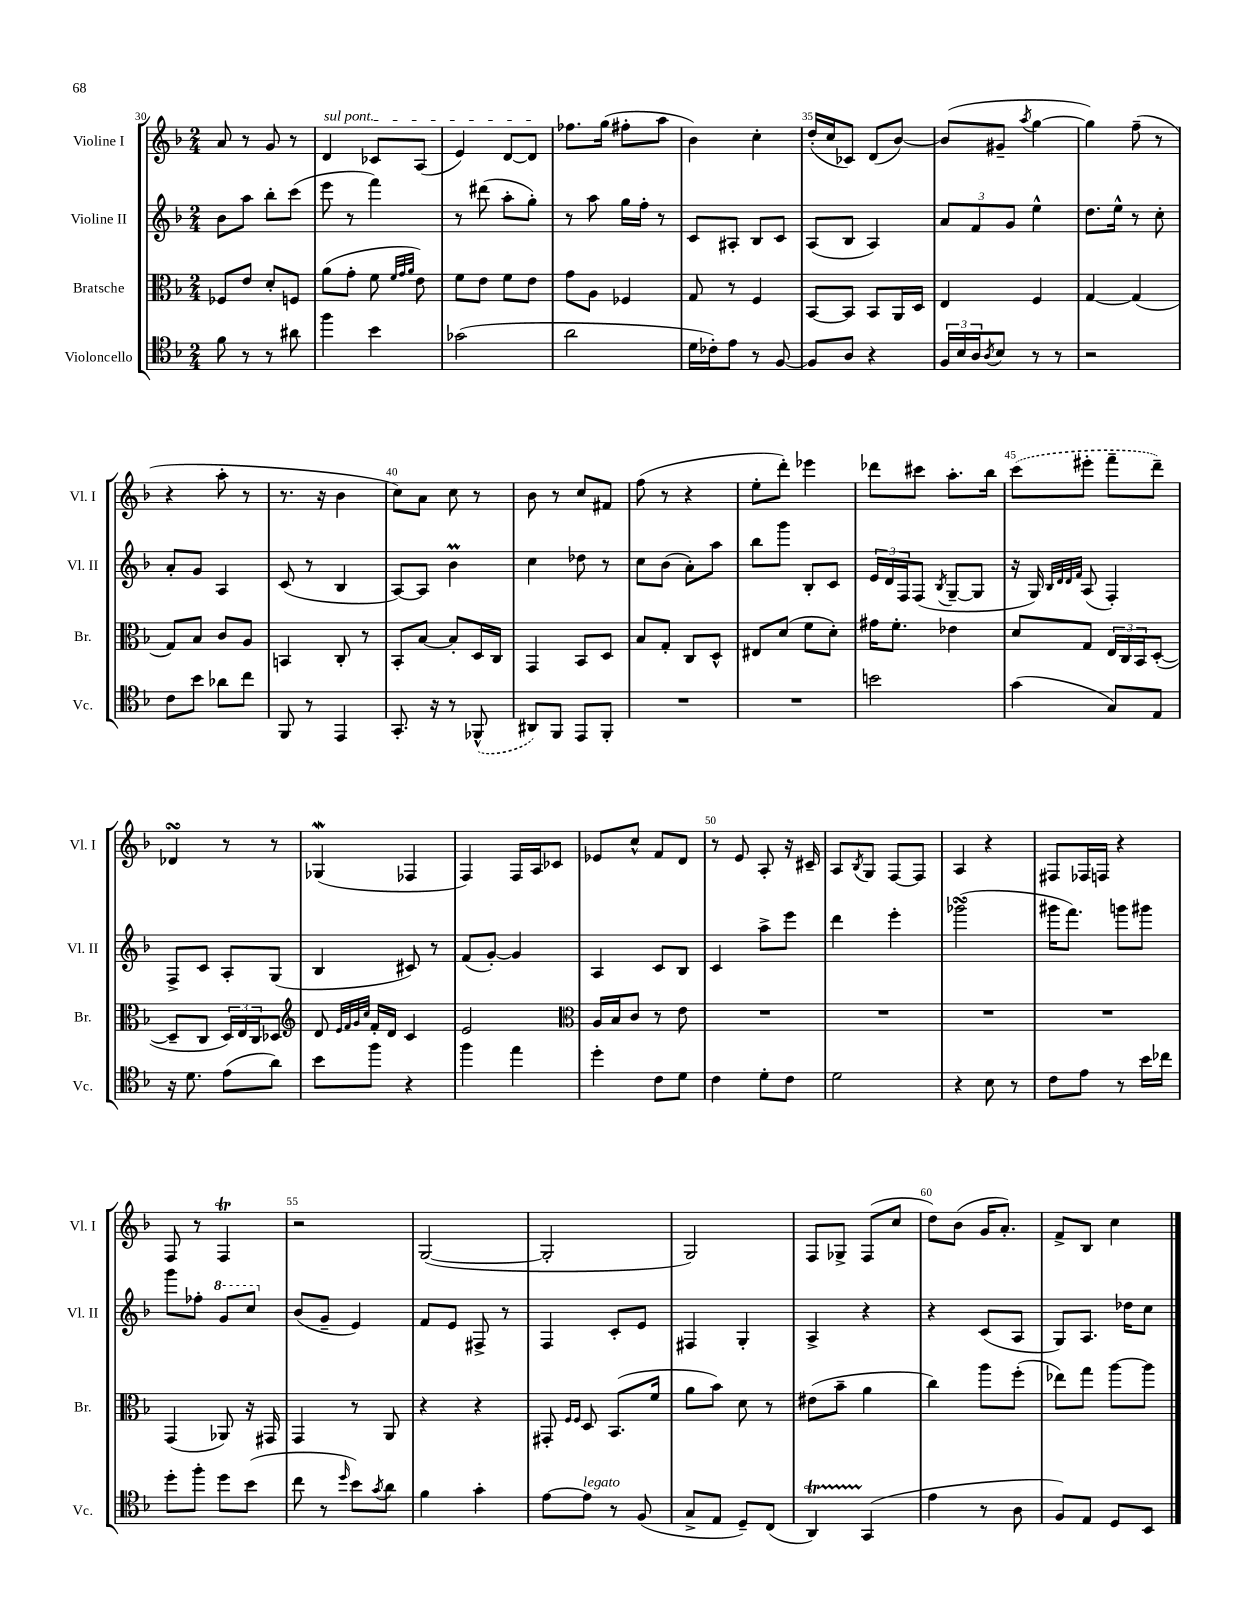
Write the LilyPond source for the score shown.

<<
\new StaffGroup <<
\new Staff = "s0" \with { instrumentName = "Violine I" shortInstrumentName = "Vl. I" } {
    \clef treble \key f \major \numericTimeSignature \time 2/4
    a'8 r8 g'8 r8 |
    \once \override TextSpanner.bound-details.left.text = \markup { \italic "sul pont." } d'4\startTextSpan ces'8 a8( |
    e'4) d'8~ d'8\stopTextSpan |
    fes''8. g''16( fis''8-. a''8 |
    bes'4) c''4-. |
    d''16-.( c''16 ces'8) d'8( bes'8~) |
    bes'8( gis'8-- \acciaccatura { a''8 } g''4~ |
    g''4) f''8--( r8 |
    r4 a''8-. r8 |
    r8. r16 bes'4 |
    c''8) a'8 c''8 r8 |
    bes'8 r8 c''8 fis'8 |
    f''8( r8 r4 |
    e''8-. d'''8-.) ees'''4 |
    des'''8 cis'''8 a''8.-. bes''16 |
    \once \slurDashed c'''8( eis'''8-. f'''8-- d'''8--) |
    des'4\turn r8 r8 |
    ges4\mordent( fes4 |
    f4) f16 a16 ces'8 |
    ees'8 c''8-^ f'8 d'8 |
    r8 e'8 a8-. r16 cis'16-- |
    a8 \acciaccatura { bes8 } g8 f8~ f8 |
    a4 r4 |
    fis8 fes16 f16 r4 |
    f8 r8 f4\trill |
    r2 |
    g2~( |
    g2-. |
    g2) |
    f8 ges8-> f8( c''8 |
    d''8) bes'8( g'16 a'8.-.) |
    f'8-> bes8 c''4 \bar "|." |
}
\new Staff = "s1" \with { instrumentName = "Violine II" shortInstrumentName = "Vl. II" } {
    \clef treble \key f \major \numericTimeSignature \time 2/4
    bes'8 a''8 bes''8-. c'''8( |
    e'''8 r8 f'''4) |
    r8 dis'''8( a''8-. g''8-.) |
    r8 a''8 g''16 f''16-. r8 |
    c'8 ais8-. bes8 c'8 |
    a8( bes8 a4) |
    \tuplet 3/2 { a'8 f'8 g'8 } e''4-^ |
    d''8. e''16-^ r8 c''8-. |
    a'8-. g'8 a4 |
    c'8( r8 bes4 |
    a8~) a8 bes'4\prall |
    c''4 des''8 r8 |
    c''8 bes'8( a'8-.) a''8 |
    bes''8 g'''8 bes8-. c'8 |
    \tuplet 3/2 { e'16 d'16 f16 } f8( \acciaccatura { bes8 } g8~-- g8 |
    r16 g16) \grace { bes32 d'32 d'32 f'32 } a8( f4-.) |
    f8-> c'8 a8-. g8( |
    bes4 cis'8) r8 |
    f'8( g'8~-.) g'4 |
    a4 c'8 bes8 |
    c'4 a''8-> e'''8 |
    d'''4 e'''4-. |
    ges'''2\turn( |
    gis'''16 f'''8.) g'''8 gis'''8 |
    g'''8 fes''8-. \ottava #1 g''8 c'''8 \ottava #0 |
    bes'8( g'8-- e'4) |
    f'8 e'8 fis8-> r8 |
    f4 c'8-. e'8 |
    fis4 g4-. |
    a4-> r4 |
    r4 c'8( a8 |
    g8) a8. des''16 c''8 \bar "|." |
}
\new Staff = "s2" \with { instrumentName = "Bratsche" shortInstrumentName = "Br." } {
    \clef alto \key f \major \numericTimeSignature \time 2/4
    fes8 e'8 d'8-. f8 |
    a'8( g'8-. f'8 \grace { f'32 g'32 a'32 } e'8) |
    f'8 e'8 f'8 e'8 |
    g'8 a8 fes4 |
    g8 r8 f4 |
    bes,8~ bes,8 bes,8 a,16 d16 |
    e4 f4 |
    g4~ g4( |
    g8) bes8 c'8 a8 |
    b,4 c8-. r8 |
    bes,8-. bes8~ bes8-. d16 c16 |
    g,4 bes,8 d8 |
    bes8 g8-. c8 d8-^ |
    eis8 d'8( f'8 d'8-.) |
    gis'16 f'8.-. ees'4 |
    d'8 g8 \tuplet 3/2 { e16 c16 bes,16 } d8~-.( |
    d8-- c8 \tuplet 3/2 { d16) e16 c16 } des8 |
    \clef treble d'8 \grace { e'32 f'32 g'32 c''32 } f'16-. d'16 c'4 |
    e'2 |
    \clef alto a16 bes16 c'8 r8 e'8 |
    R2 |
    R2 |
    R2 |
    R2 |
    g,4( aes,8) r16 gis,16 |
    g,4 r8 a,8 |
    r4 r4 |
    gis,8-. \grace { f16 f16 } d8 bes,8.( f'16 |
    a'8 bes'8) d'8 r8 |
    eis'8( bes'8-- a'4 |
    c''4) a''8 f''8-.( |
    ees''8) g''8 a''8~ a''8 \bar "|." |
}
\new Staff = "s3" \with { instrumentName = "Violoncello" shortInstrumentName = "Vc." } {
    \clef tenor \key f \major \numericTimeSignature \time 2/4
    f'8 r8 r8 ais'8 |
    f''4 bes'4 |
    ges'2( |
    a'2 |
    d'16 ces'16-.) e'8 r8 f8~ |
    f8 a8 r4 |
    \tuplet 3/2 { f16 bes16 a16 } \acciaccatura { a8 } bes8 r8 r8 |
    r2 |
    c'8 bes'8 aes'8 c''8 |
    f,8 r8 e,4 |
    g,8.-. r16 r8 \once \slurDashed fes,8-^( |
    ais,8) f,8 e,8 f,8-. |
    R2 |
    R2 |
    b'2 |
    g'4( g8) e8 |
    r16 d'8. e'8( a'8) |
    bes'8 f''8 r4 |
    f''4 e''4 |
    d''4-. c'8 d'8 |
    c'4 d'8-. c'8 |
    d'2 |
    r4 bes8 r8 |
    c'8 e'8 r8 bes'16 ces''16 |
    d''8-. f''8-. d''8 bes'8( |
    c''8 r8 \grace { d''16 } bes'8) \acciaccatura { g'8 } a'8 |
    f'4 g'4-. |
    e'8~ e'8^\markup { \italic "legato" } r8 f8( |
    g8-> e8 d8--) c8( |
    a,4\startTrillSpan) g,4\stopTrillSpan( |
    e'4 r8 a8 |
    f8) e8 d8 bes,8 \bar "|." |
}
>>
>>
\layout { \context { \Score currentBarNumber = #30 \override BarNumber.break-visibility = ##(#f #t #t) barNumberVisibility = #(every-nth-bar-number-visible 5) } }
